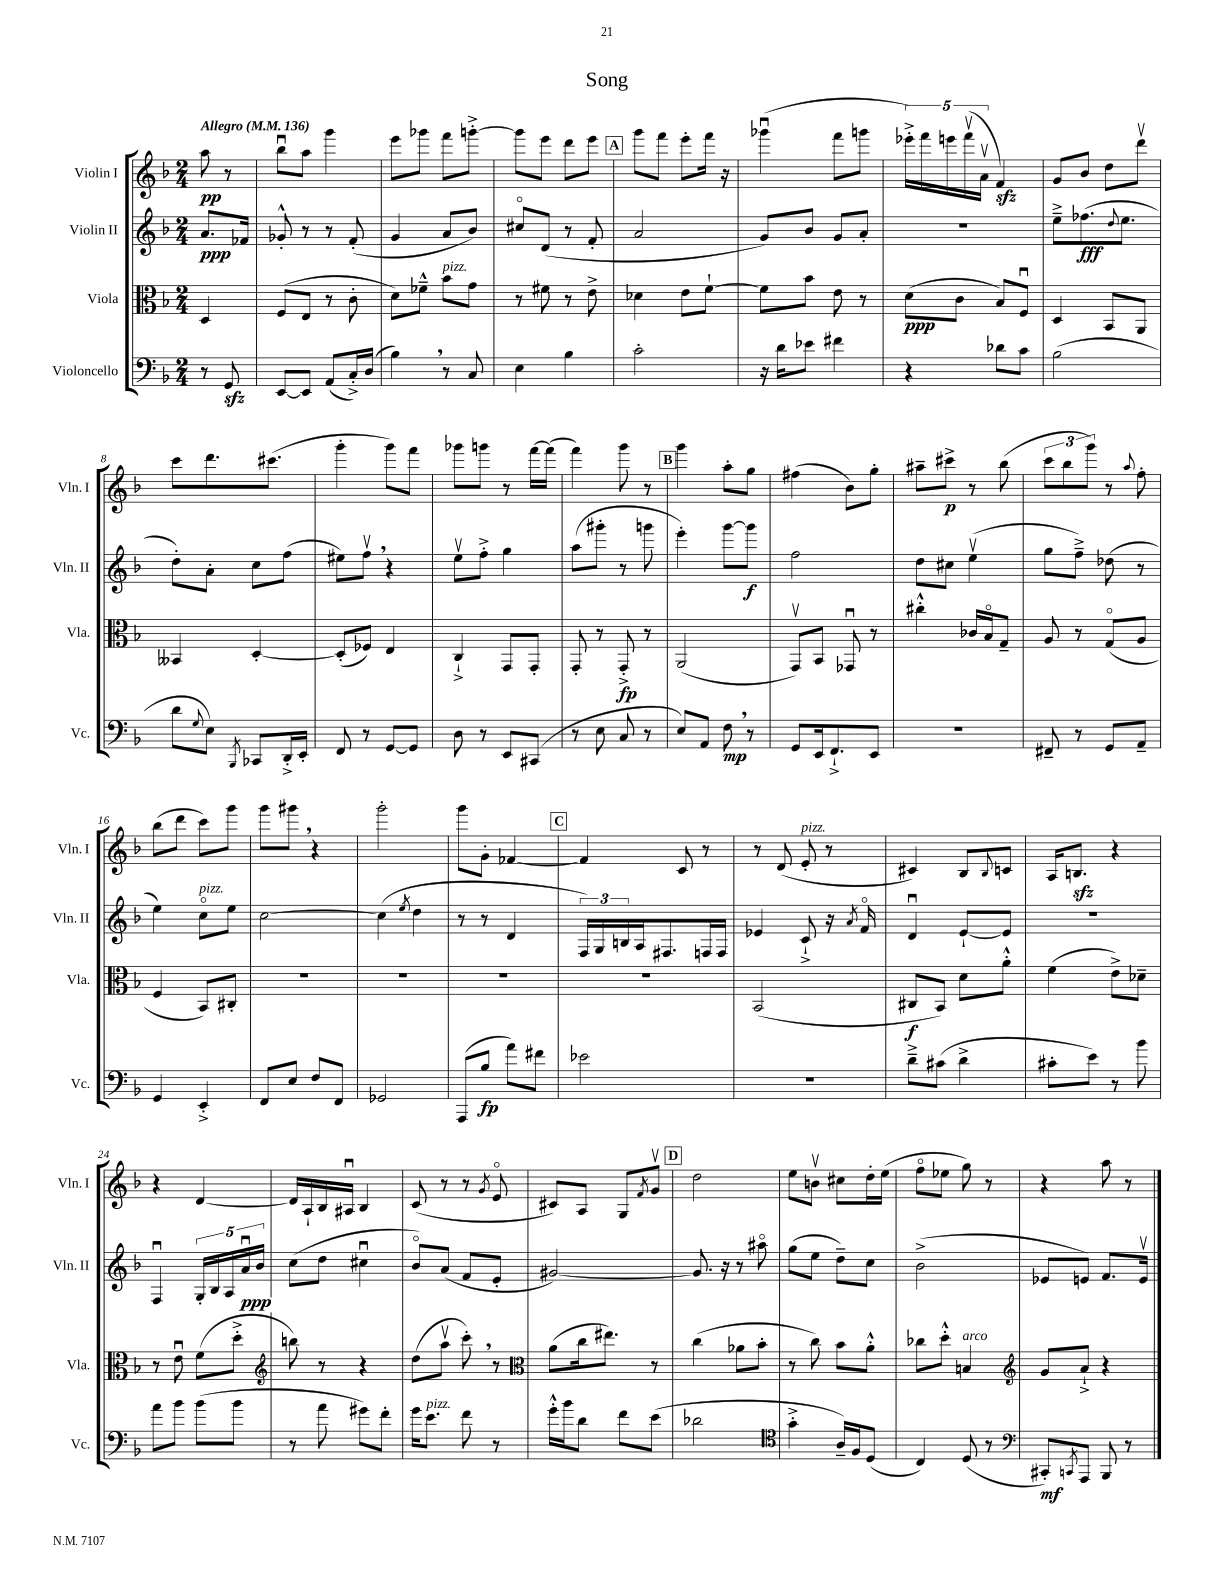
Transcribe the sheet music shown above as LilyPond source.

\header { title = "Song" }
<<
\new StaffGroup <<
\new Staff = "s0" \with { instrumentName = "Violin I" shortInstrumentName = "Vln. I" } {
    \clef treble \key f \major \numericTimeSignature \time 2/4 \partial 4 \tempo "Allegro" 4 = 136
    a''8\pp r8 |
    bes''8\downbow a''8 g'''4 |
    e'''8 ges'''8 f'''8 g'''8~-.-> |
    g'''8 e'''8 d'''8 e'''8 |
    \mark \markup { \box "A" } g'''8 f'''8 e'''8-. f'''16 r16 |
    ges'''4\downbow( f'''8 g'''8 |
    \tuplet 5/4 { ees'''16-.->) f'''16 e'''16 f'''16\upbow( a'16\upbow } f'4\sfz) |
    g'8 bes'8 d''8 d'''8\upbow |
    c'''8 d'''8. cis'''8.( |
    g'''4-. g'''8) f'''8 |
    ges'''8 g'''8 r8 f'''16~ f'''16( |
    f'''4) g'''8 r8 |
    \mark \markup { \box "B" } g'''4 a''8-. g''8 |
    fis''4( bes'8) g''8-. |
    ais''8-- cis'''8->\p r8 bes''8( |
    \tuplet 3/2 { c'''8 bes''8 g'''8) } r8 \appoggiatura { a''8 } f''8-. |
    bes''8( d'''8 c'''8) g'''8 |
    g'''8 gis'''8 \breathe r4 |
    g'''2-. |
    g'''8 g'8-. fes'4~ |
    \mark \markup { \box "C" } fes'4 c'8 r8 |
    r8 d'8( e'8-.^\markup { \italic "pizz." } r8 |
    cis'4) bes8 \appoggiatura { bes8 } c'8 |
    a16 b8.\sfz r4 |
    r4 d'4~ |
    d'16 a16-! bes16 ais16\downbow bes4 |
    c'8( r8 r8 \acciaccatura { g'8 } e'8\flageolet |
    cis'8) a8 g8 \acciaccatura { f'8 } g'8\upbow |
    \mark \markup { \box "D" } d''2 |
    e''8 b'8\upbow cis''8 d''16-. e''16( |
    f''8\flageolet ees''8 g''8) r8 |
    r4 a''8 r8 \bar "|." |
}
\new Staff = "s1" \with { instrumentName = "Violin II" shortInstrumentName = "Vln. II" } {
    \clef treble \key f \major \numericTimeSignature \time 2/4 \partial 4
    a'8.\ppp fes'16 |
    ges'8-.-^ r8 r8 f'8-.( |
    g'4 a'8 bes'8) |
    cis''8\flageolet d'8( r8 f'8-. |
    \mark \markup { \box "A" } a'2 |
    g'8) bes'8 g'8 a'8-. |
    R2 |
    e''8---> fes''8.\fff( \appoggiatura { d''8 } e''8. |
    d''8-.) a'8-. c''8 f''8( |
    eis''8) f''8\upbow \breathe r4 |
    e''8\upbow f''8-.-> g''4 |
    a''8( gis'''8-. r8 g'''8 |
    \mark \markup { \box "B" } e'''4-.) g'''8~ g'''8\f |
    f''2 |
    d''8 cis''8 e''4\upbow( |
    g''8 f''8--->) des''8( r8 |
    e''4) c''8\flageolet^\markup { \italic "pizz." } e''8 |
    c''2~ |
    c''4( \acciaccatura { e''8 } d''4 |
    r8 r8 d'4 |
    \mark \markup { \box "C" } \tuplet 3/2 { f16) g16 b16 } a16 fis8. f16 f16 |
    ees'4 c'8-!-> r16 \acciaccatura { a'8 } f'16\flageolet |
    d'4\downbow e'8~-! e'8 |
    R2 |
    f4\downbow \tuplet 5/4 { g16-. bes16 a16 a'16\downbow\ppp bes'16 } |
    c''8( d''8 cis''4\downbow |
    bes'8\flageolet) a'8( f'8 e'8-. |
    gis'2~) |
    \mark \markup { \box "D" } gis'8. r16 r8 ais''8\flageolet |
    g''8( e''8 d''8--) c''8 |
    bes'2->( |
    ees'8 e'8) f'8. e'16\upbow \bar "|." |
}
\new Staff = "s2" \with { instrumentName = "Viola" shortInstrumentName = "Vla." } {
    \clef alto \key f \major \numericTimeSignature \time 2/4 \partial 4
    d4 |
    f8( e8 r8 c'8-. |
    d'8) fes'8---^ bes'8^\markup { \italic "pizz." } g'8 |
    r8 fis'8 r8 e'8-> |
    \mark \markup { \box "A" } des'4 e'8 f'8~-! |
    f'8 bes'8 e'8 r8 |
    d'8\ppp( c'8 bes8) f8\downbow |
    d4 bes,8 a,8 |
    beses,4 d4~-. |
    d8-.( fes8) e4 |
    c4-!-> g,8 g,8-. |
    g,8-. r8 g,8-.->\fp r8 |
    \mark \markup { \box "B" } a,2( |
    g,8\upbow) bes,8 ges,8\downbow r8 |
    cis''4-.-^ ces'16 bes16\flageolet g8-- |
    a8 r8 g8\flageolet( a8 |
    f4 bes,8) cis8-. |
    R2 |
    R2 |
    R2 |
    \mark \markup { \box "C" } R2 |
    bes,2( |
    cis8\f bes,8) d'8 a'8-.-^ |
    f'4( e'8->) des'8-- |
    r8 e'8\downbow f'8( d''8-.-> |
    \clef treble b''8) r8 r4 |
    d''8( a''8\upbow c'''8-.) \breathe r8 |
    \clef alto a'8( c''16 eis''8.) r8 |
    \mark \markup { \box "D" } c''4( aes'8 bes'8-. |
    r8 c''8) bes'8 a'8-.-^ |
    ces''8 d''8-.-^ b4^\markup { \italic "arco" } |
    \clef treble g'8 a'8-!-> r4 \bar "|." |
}
\new Staff = "s3" \with { instrumentName = "Violoncello" shortInstrumentName = "Vc." } {
    \clef bass \key f \major \numericTimeSignature \time 2/4 \partial 4
    r8 g,8\sfz |
    e,8~ e,8 a,8( c16-.->) d16( |
    bes4) \breathe r8 c8 |
    e4 bes4 |
    \mark \markup { \box "A" } c'2-. |
    r16 d'16 ees'8 fis'4 |
    r4 des'8 c'8 |
    bes2( |
    d'8 \appoggiatura { g8 } e8) \acciaccatura { bes,,8 } ces,8 d,16-.-> e,16-. |
    f,8 r8 g,8~ g,8 |
    d8 r8 e,8 cis,8( |
    r8 e8 c8 r8 |
    \mark \markup { \box "B" } e8) a,8 f8\mp \breathe r8 |
    g,8 e,16 f,8.-!-> e,8 |
    R2 |
    fis,8-- r8 g,8 a,8-- |
    g,4 e,4-.-> |
    f,8 e8 f8 f,8 |
    ges,2 |
    a,,8( bes8\fp a'8) fis'8 |
    \mark \markup { \box "C" } ees'2 |
    r2 |
    d'8---> cis'8( d'4-> |
    cis'8-. e'8) r8 bes'8 |
    a'8 bes'8 bes'8( bes'8 |
    r8 a'8 gis'8) f'8-. |
    g'16 e'8.^\markup { \italic "pizz." } f'8 r8 |
    g'16-.-^ bes'16 d'8 f'8 e'8( |
    \mark \markup { \box "D" } des'2 |
    \clef tenor g'4-.-> a16--) f16 d8( |
    c4) d8( r8 |
    \clef bass cis,8-.\mf) \acciaccatura { c,8 } a,,8 bes,,8 r8 \bar "|." |
}
>>
>>
